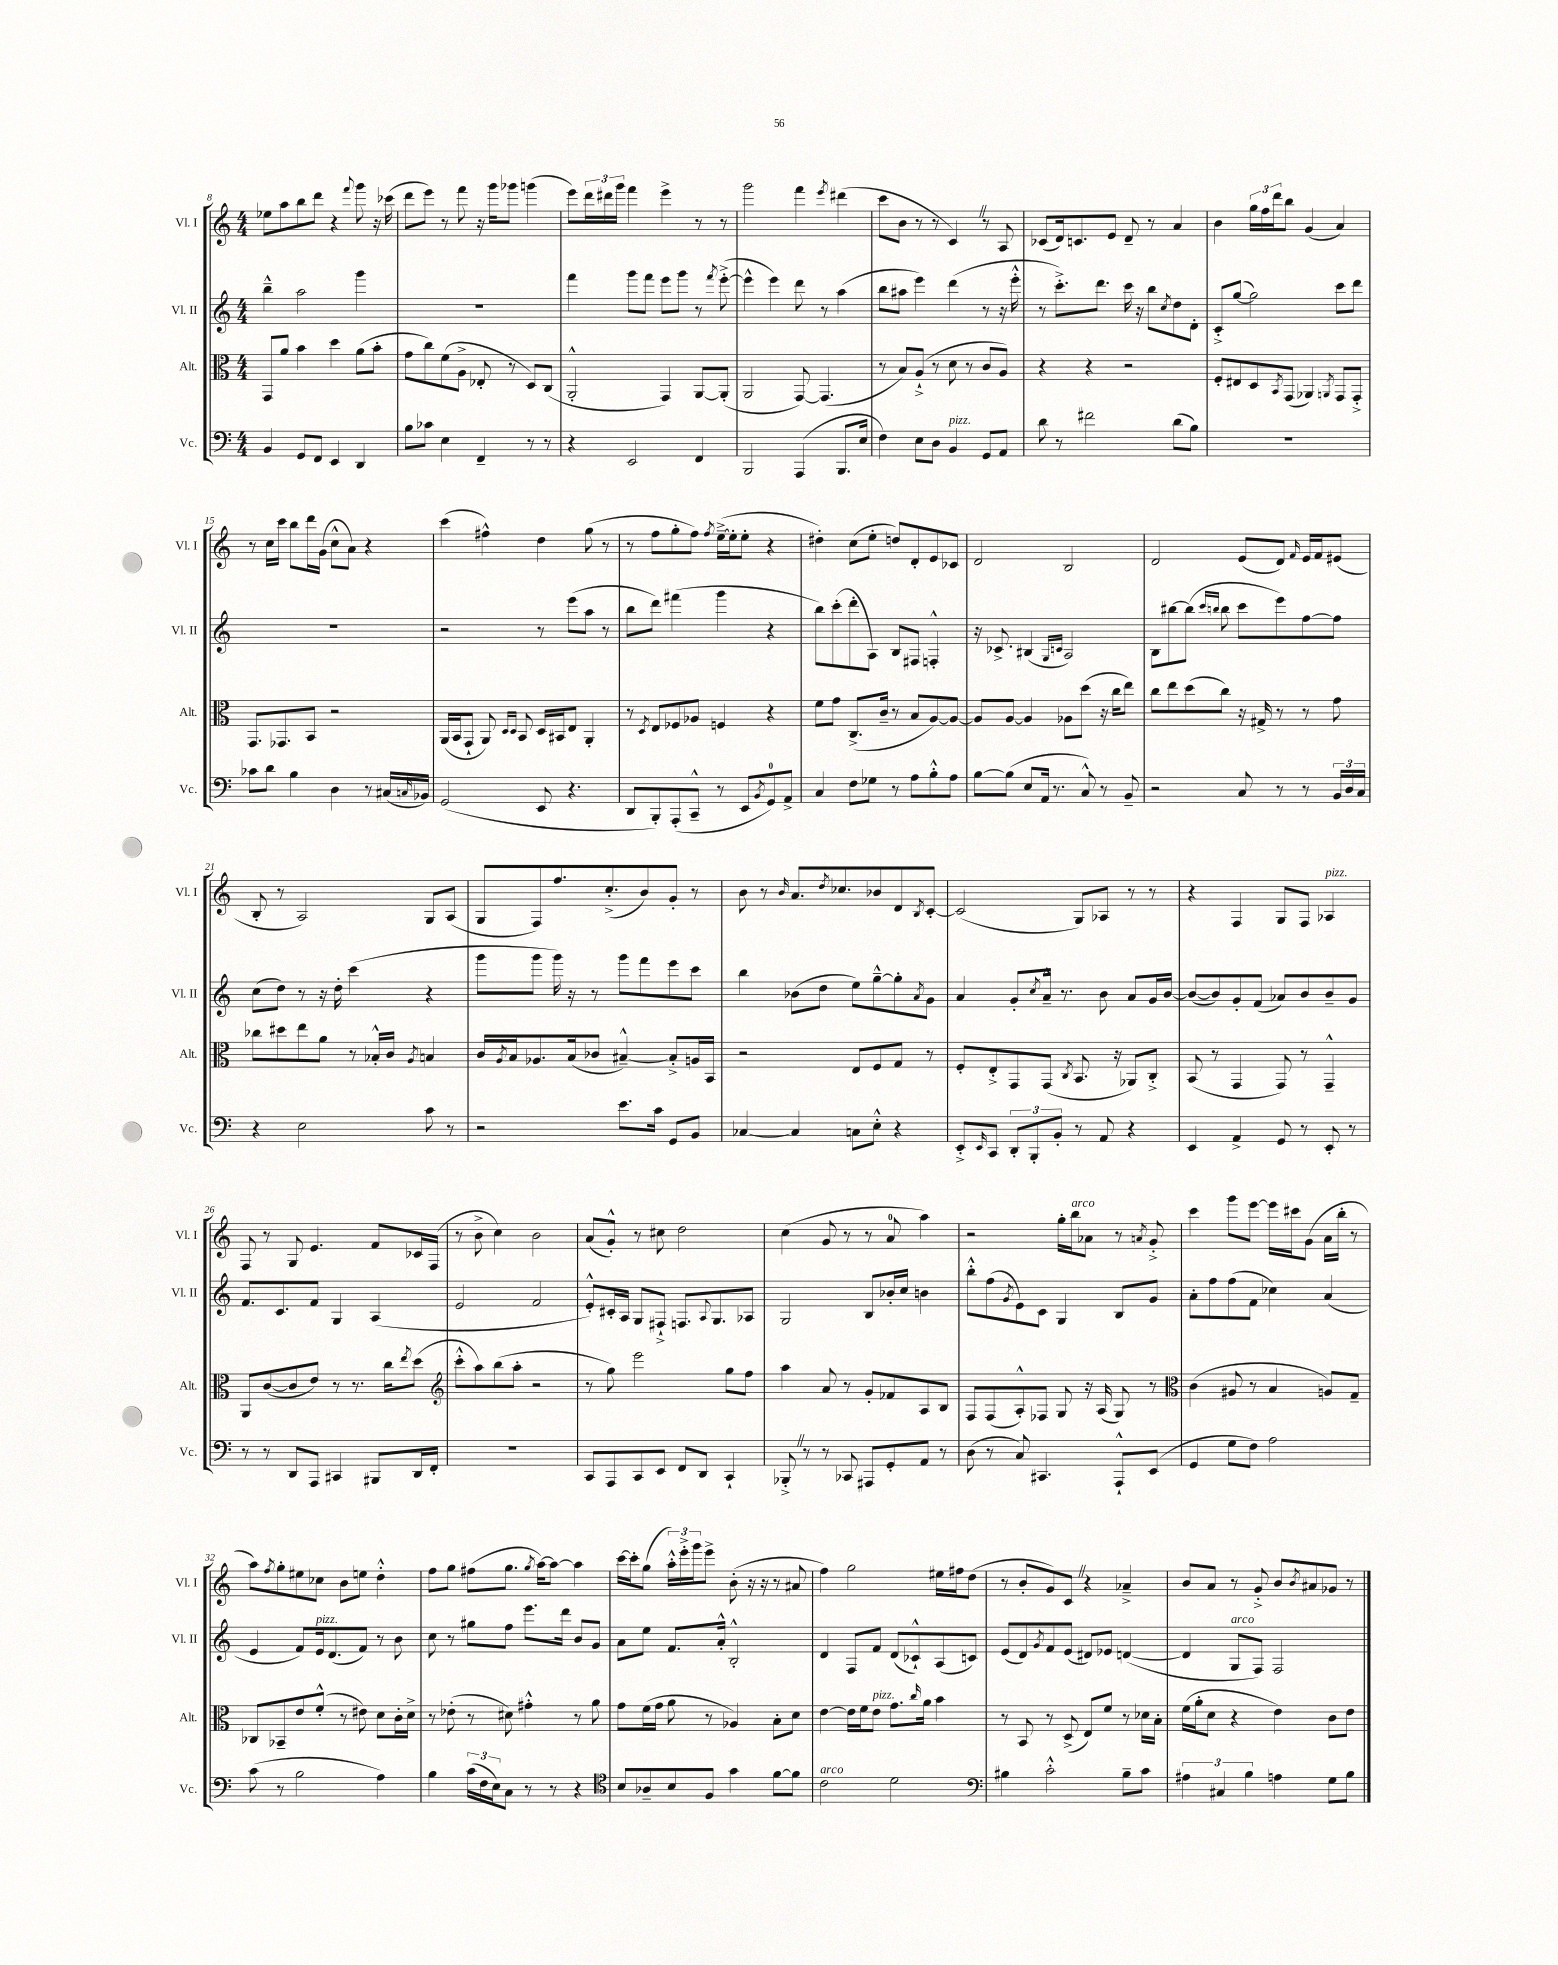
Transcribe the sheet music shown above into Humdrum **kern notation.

**kern	**kern	**kern	**kern
*staff4	*staff3	*staff2	*staff1
*clefF4	*clefC3	*clefG2	*clefG2
*k[]	*k[]	*k[]	*k[]
*M4/4	*M4/4	*M4/4	*M4/4
4BB	8GG	4bb~^^	8ee-
.	8a	.	8aa
8GG	4b	2aa	8bb
8FF	.	.	8ddd
4EE	4dd	.	4r
.	.	.	8qqfff
4DD	(8a	4ggg	8ggg
.	8b'	.	16r
.	.	.	(16ccc-
=	=	=	=
8B	8g	1r	8ddd
8c-	8cc)	.	8eee)
4E	(8f	.	8r
.	8A^	.	8fff
4FF~	8E-'	.	16r
.	.	.	16ggg
.	8r	.	8ggg-
8r	8D)	.	(4ggg
8r	(8C	.	.
=	=	=	=
4r	2AA'^^	4fff	8eee)
.	.	.	24ddd
.	.	.	24ddd#
.	.	.	24ggg
2EE	.	8ggg	4fff
.	.	8fff	.
.	4GG)	8eee	4eee^
.	.	8ggg	.
4FF	[8AA	8r	8r
.	.	8qfff	.
.	(8AA']	([8eee'^	8r
=	=	=	=
2BBB	2AA	4eee^^]	2ggg
.	.	4eee)	.
(4AAA	[8GG)	8ddd	4fff
.	(4.GG]	8r	.
.	.	.	8qeee
8.BBB	.	(4aa	(4ddd#
16E	.	.	.
=	=	=	=
4F)	8r	8bb	8ccc
.	8B)	8aa#	8b
8E	(8A`^	4eee)	8r
8D	8r	.	8r
4BB	8d	(4ddd	4c)
.	8r	.	.
8GG	8c	8r	8r
8AA	8A)	16r	8A
.	.	16eee'^^	.
=	=	=	=
8d	4r	8r	(8c-
8r	.	8.ccc'^)	16d)
.	.	.	8.c
2f#	4r	.	.
.	.	8.ddd	.
.	.	.	8e
.	2r	16ccc	8d~
.	.	16r	.
.	.	8bb	8r
.	.	8qcc	.
(8d	.	8dd	4a
8B)	.	8d'	.
=	=	=	=
1r	8F'	8c'^	4b
.	8E#	([8gg	.
.	8D	2gg])	24gg
.	.	.	24ff
.	.	.	24ddd
.	8qBB	.	.
.	(8GG	.	8bb
.	4AA-)	.	(4g
.	8qAA	.	.
.	8GG	8ccc	4a)
.	8GG'^	8ddd	.
=	=	=	=
8c-	8.GG	1r	8r
8d	.	.	16cc
.	8.GG-	.	16ccc
4B	.	.	8bb
.	8BB	.	16ddd
.	.	.	(16g
4D	2r	.	8cc^^
.	.	.	8a)
8r	.	.	4r
(16C#	.	.	.
16qqC	.	.	.
16BB-)	.	.	.
=	=	=	=
(2GG	(16AA	2r	(4ccc
.	16BB	.	.
.	8GG`	.	.
.	8AA)	.	4ff#^^)
.	16qqD	.	.
.	16qqD	.	.
.	8BB	.	.
8EE	16D	8r	4dd
.	16BB#	.	.
4.r	8E	(8eee	.
.	4AA'	8aa	(8gg
.	.	8r	8r
=	=	=	=
8DD	8r	8bb	8r
.	8qD	.	.
8BBB')	8E	8ddd)	8ff
(8AAA'	8F-	(4fff#	8gg'
8CC~^^	8A-	.	8ff)
.	.	.	8qff
8r	4F	4ggg	([16ee~^
.	.	.	16ee']
8EE	.	.	8ee'
8qBB	.	.	.
8GG)	4r	4r	4r
8AA^	.	.	.
=	=	=	=
4C	8f	8bb)	4dd#')
.	8g	(8ccc'	.
8F	(8.C^	8ddd'	(8cc
8G-	.	8A)	8ee'
.	16c~	.	.
8r	8r	8B	8dd)
8A	8B	8F#	8d'
8B'^^	[8A)	4F'^^	8e
8A	8A_	.	8c-
=	=	=	=
[8B	8A]	16r	2d
.	.	8.c-^	.
(8B]	[8A	.	.
8E	4A]	(4B#	.
16AA	.	.	.
8.r	.	.	.
.	.	16qqG	.
.	.	16qqc	.
.	8A-	2A)	2B
8C^^)	(8dd	.	.
8r	16r	.	.
.	16cc	.	.
8BB~	8ee)	.	.
=	=	=	=
2r	8cc	8B	2d
.	8ee	[8bb#	.
.	(8dd	(8bb#]	.
.	.	16qqccc	.
.	.	16qqbb	.
.	8cc)	8bb	.
8C	16r	8ccc	(8e
.	16G#^	.	.
8r	8r	8eee)	8d)
.	.	.	16qqf
8r	8r	[8ff	16e
.	.	.	16f
24BB	8g	8ff]	(8e#
24D	.	.	.
24C	.	.	.
=	=	=	=
4r	8cc-	(8cc	8B'
.	8dd#	8dd)	8r
2E	8ee	8r	2A)
.	8a	16r	.
.	.	16dd'	.
.	8r	(4ccc	.
.	16B-'^^	.	.
.	16c	.	.
.	8qA	.	.
8c	4B	4r	8G
8r	.	.	(8A
=	=	=	=
2r	16c	8ggg	8G
.	8qA	.	.
.	16B	.	.
.	8.A-	8ggg	8F)
.	.	16ggg)	8.ff
.	(16B	16r	.
.	8c-	8r	.
.	.	.	(8.cc'^
8.e	[4B#~^^)	8ggg	.
.	.	8fff	8b)
16c	.	.	.
8GG	8B#'^]	8eee	8g'
8BB	16A	8ccc	8r
.	16BB	.	.
=	=	=	=
[4C-	2r	4bb	8b
.	.	.	8r
.	.	.	16qqb
4C-]	.	(8b-	8.a
.	.	8dd	.
.	.	.	8qdd
.	.	.	8.cc-
8C	8E	8ee)	.
8E'^^	8F	[8gg~^^	8b-
4r	8G	8gg']	8d
.	.	8qa	8qB
.	8r	8g	[8c'
=	=	=	=
8EE'^	8F'	4a	(2c]
16qqEE	.	.	.
8CC	8E'^	.	.
12DD'	8GG	8g'	.
12BBB'	.	.	.
.	.	8qcc	.
.	(8GG	16a~^^	.
12BB'	.	.	.
.	.	8.r	.
.	8qC	.	.
8r	8.BB	.	8G)
8AA	.	8b	8A-
.	16r	.	.
4r	8AA-)	8a	8r
.	8C'^	16g	8r
.	.	[16b	.
=	=	=	=
4EE	(8BB	(8b_	4r
.	8r	8b])	.
4AA^	4GG	8g'	4F
.	.	(8f	.
8GG	8GG)	8a-)	8G
8r	8r	8b	8F
8EE'	4GG~^^	8b~	4A-
8r	.	8g	.
=	=	=	=
8r	8AA	8.f	8F
8r	([8c	.	8r
.	.	8.c	.
8DD	8c]	.	8G
8AAA	8e)	8f	4.e
4CC#	8r	4G	.
.	8.r	.	.
8BBB#	.	(4A	8f
.	16cc	.	.
.	8qee	.	.
16DD	(8dd	.	16c-
16FF'	.	.	(16F
=	=	=	=
*	*clefG2	*	*
1r	8ccc'^^	2e	8r
.	8aa)	.	8b^
.	(8bb	.	4cc)
.	8aa'	.	.
.	2r	2f	2b
=	=	=	=
8CC	8r	8e'^^)	(8a
8AAA	8gg)	16c#'	8g'^^)
.	.	16A	.
8CC	2eee	8G	8r
8EE	.	8F#`^	8cc#
8FF	.	8.F	2dd
8DD	.	.	.
.	.	8qqA	.
.	.	8.G	.
4CC`	8gg	.	.
.	8ff	8A-	.
=	=	=	=
8BBB-'^	4aa	2G	(4cc
8r	.	.	.
8r	8a	.	8g
8CC-	8r	.	8r
8AAA#	8g'	8B	8r
8GG'	8f-	16b-'	8a
.	.	16cc	.
8AA	8A	4b	4aa)
8r	8B	.	.
=	=	=	=
(8D	8F	8bb'^^	2r
8r	(8F	(8ff	.
.	.	8qg	.
8C)	8A'^^)	8e)	.
4.CC#	8F-	8c	.
.	8G	4G	16gg'
.	.	.	16bb
.	16r	.	8a-
.	(16A	.	.
8AAA`^^	8G)	8B	8r
.	.	.	8qa
(8EE	8r	8g	8g'^
=	=	=	=
*	*clefC3	*	*
4GG	(4c	8a'	4ccc
.	.	8ff	.
8G	8A#	(8ff	8ggg
8F)	8r	8f	[8eee
2A	4B	4cc-)	16eee]
.	.	.	16ccc#
.	.	.	(8g
.	8A)	(4a	16a
.	.	.	16bb'
.	8G~	.	8r
=	=	=	=
(8c	8C-	4e	8aa)
.	.	.	8qff
8r	8BB-~	.	8gg'
2B	8e	8f)	8ee#
.	(8f'^^	16e	8cc-
.	.	(8.d	.
.	8r	.	8b
.	8e#)	8f)	8ee
4A)	8d	8r	4dd'^^
.	16c'	8b	.
.	16d^	.	.
=	=	=	=
4B	8r	8cc	8ff
.	(8e-'	8r	8gg
(24c	8r	8gg#	(8ff#
24F	.	.	.
24E)	.	.	.
8C	8d#)	8ff	8.gg
8r	4g#'^^	8.eee	.
.	.	.	8qgg
.	.	.	[16aa)
8r	.	.	8aa_
.	.	16ddd	.
4r	8r	8b	4aa]
.	8a	8g	.
=	=	=	=
*clefC4	*	*	*
8B	8g	8a	[16ccc
.	.	.	16ccc']
8A-~	(16f	8ee	(8gg
.	16g	.	.
8B	8a	8.f	24aa'^^)
.	.	.	24eee'^
.	.	.	24ggg
8F	8r	.	8eee^
.	.	16a'^^	.
4g	4A-)	2B'^^	(8b'
.	.	.	16r
.	.	.	16r
[8f	8B'	.	8r
8f]	8d	.	8a#
=	=	=	=
2c	[4e	4d	4ff)
.	16e]	8F	2gg
.	16f	.	.
.	8e	8f	.
2d	8.g	(8d	.
.	.	8c-`^^)	.
.	16qqcc	.	.
.	16a	.	.
.	4b	(8A	16ee#
.	.	.	16ff#
.	.	8c)	(8dd
=	=	=	=
*clefF4	*	*	*
4B#	8r	(8e	8r
.	8BB	8d)	8b'
.	.	8qg	.
2c'^^	8r	8f	8g)
.	(8D^	(8e	8c
.	8E)	8d#)	4r
.	8f	8e-	.
8B#~	8r	([4d	4a-~^
8c	16d-	.	.
.	16B'	.	.
=	=	=	=
6A#	(16f	4d]	8b
.	16a'	.	.
.	8d	.	8a
6C#	.	.	.
.	4r	8G	8r
6B	.	.	.
.	.	8F)	8g'^
4A	4e)	2F	8b
.	.	.	8qb
.	.	.	8a#
8G	8c	.	8g-
8B	8e	.	8r
==	==	==	==
*-	*-	*-	*-
